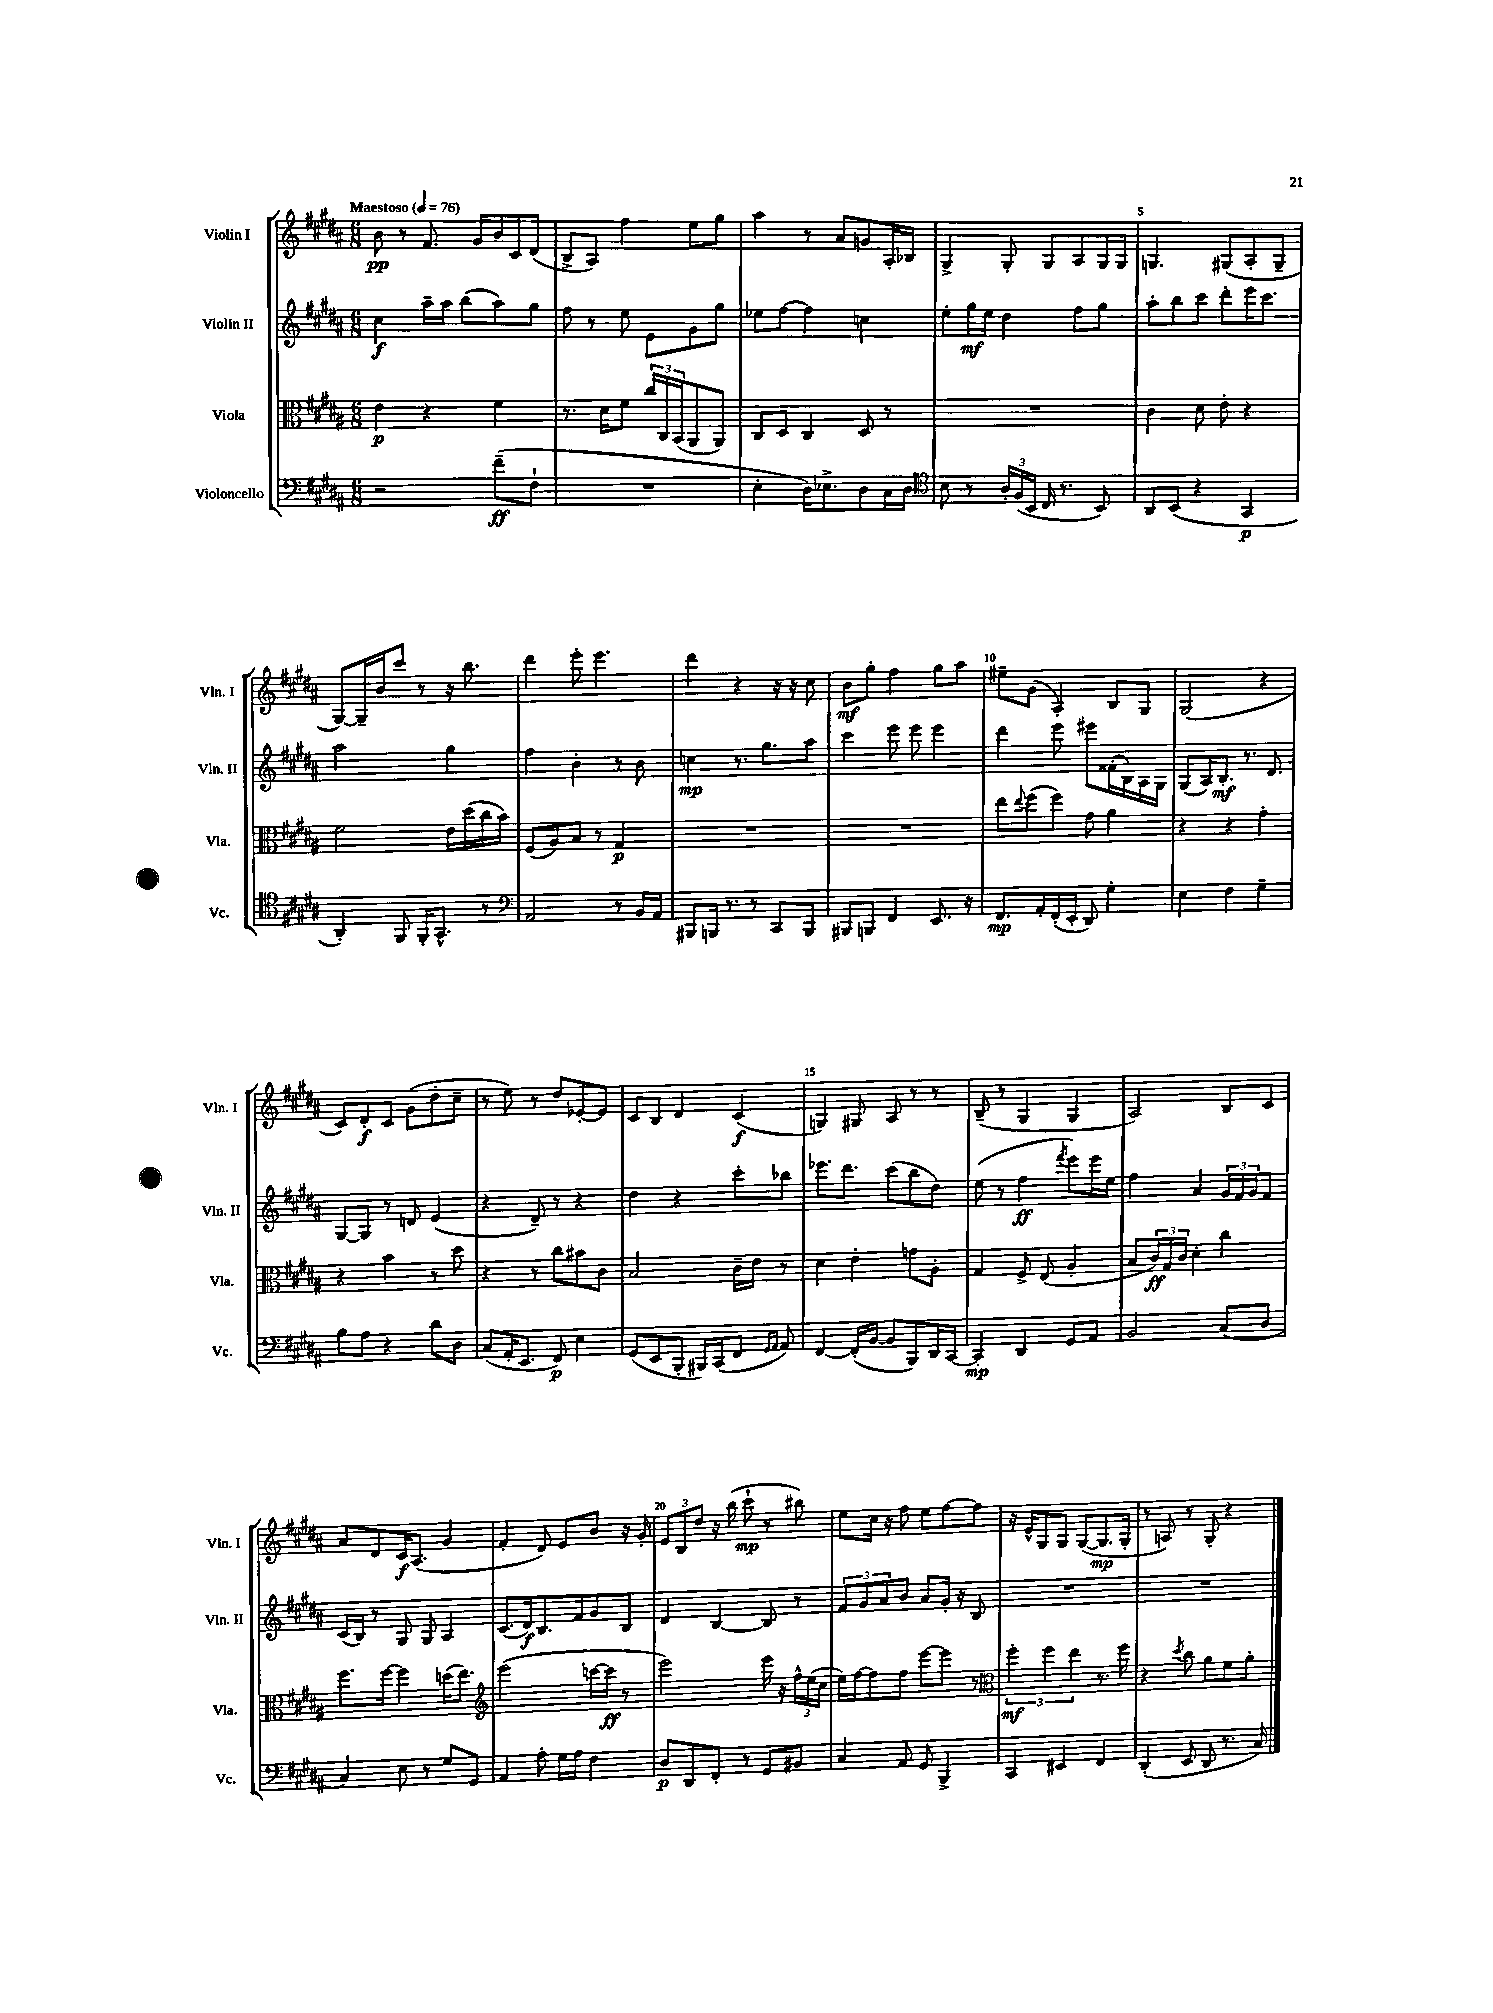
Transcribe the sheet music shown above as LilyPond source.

<<
\new StaffGroup <<
\new Staff = "s0" \with { instrumentName = "Violin I" shortInstrumentName = "Vln. I" } {
    \clef treble \key b \major \numericTimeSignature \time 6/8 \tempo "Maestoso" 4 = 76
    b'8\pp r8 fis'8. gis'16 b'16 cis'16 dis'8( |
    b8-> ais8) fis''4 e''8 gis''8 |
    ais''4 r8 ais'8 g'8 ais16-. bes16 |
    gis4-> gis8-. gis8 ais8 gis16 gis16 |
    g4. gis8( ais8-. gis8-- |
    gis8~) gis16-- b'16 cis'''8 r8 r16 b''8. |
    dis'''4 e'''8-. e'''4. |
    dis'''4 r4 r16 r16 cis''8 |
    b'8\mf gis''8-. fis''4 gis''8 ais''8 |
    eis''8-- gis'8( ais4-.) b8 gis8 |
    gis2( r4 |
    cis'8) dis'8-.\f cis'8 gis'8( dis''8-. cis''8-- |
    r8 e''8) r8 dis''8 ees'8~-. ees'8 |
    cis'8 b8 dis'4 cis'4\f( |
    g4) gis8 ais8 r8 r8 |
    b8--( r8 gis4 gis4 |
    ais2) b8 cis'8 |
    ais'8 dis'8 cis'16\f ais8.( gis'4 |
    fis'4-. dis'8) e'8 b'8 r16 gis'16-. |
    \tuplet 3/2 { e'8 b8 dis''8 } r16 b''16( cis'''8-!\mp r8 bis''8) |
    e''8 cis''16 r16 fis''8 e''8 fis''8~ fis''8 |
    r16 e'16-^ gis8 gis8 gis8~( gis8.\mp gis16-. |
    r8 a8) r8 gis8-. r4 \bar "|." |
}
\new Staff = "s1" \with { instrumentName = "Violin II" shortInstrumentName = "Vln. II" } {
    \clef treble \key b \major \numericTimeSignature \time 6/8
    cis''4\f ais''16-- ais''16 b''8( ais''8) gis''8 |
    fis''8 r8 e''8 e'8 gis'8 gis''8 |
    ees''8 fis''8~ fis''4 c''4 |
    e''8-. gis''16\mf e''16 dis''4 fis''8 gis''8 |
    ais''8-. b''8 cis'''8 dis'''8-. e'''16 cis'''8. |
    ais''2 gis''4 |
    fis''4 b'4-. r8 b'8 |
    c''4\mp r8. gis''8. ais''8 |
    cis'''4 e'''8 e'''8 e'''4 |
    dis'''4 e'''8 eis'''8 fisis'16-.( b16) ais16 gis16 |
    gis8( ais16) b8.-.\mf r8. dis'8. |
    gis8~ gis8 r8 d'8 e'4( |
    r4 dis'8--) r8 r4 |
    dis''4 r4 cis'''8-. bes''8 |
    ees'''8. dis'''8. cis'''8( b''8 dis''8) |
    e''8( r8 fis''4\ff \acciaccatura { fis'''8 } e'''8) e'''16 e''16 |
    fis''4 ais'4 \tuplet 3/2 { gis'16 fis'16 gis'16 } fis'8 |
    cis'16( b16) r8 gis8 gis8 ais4 |
    cis'8.( dis'16\f) b8. fis'16 gis'8 b8 |
    dis'4 b4~ b8 r8 |
    \tuplet 3/2 { fis'8 gis'8 ais'8 } b'8 ais'8 gis'16-. r16 b8 |
    R2. |
    R2. \bar "|." |
}
\new Staff = "s2" \with { instrumentName = "Viola" shortInstrumentName = "Vla." } {
    \clef alto \key b \major \numericTimeSignature \time 6/8
    e'4\p r4 fis'4 |
    r8. dis'16 fis'8 \tuplet 3/2 { cis''16 cis16 b,16( } ais,8 ais,8) |
    cis8 dis8 cis4 dis8 r8 |
    R2. |
    cis'4 dis'8 e'8-. r4 |
    fis'2 e'16 dis''16( cis''16 b'16) |
    fis8( ais8) b8 r8 gis4\p |
    R2. |
    R2. |
    e''8 \appoggiatura { e''8 } fis''8( fis''8) gis'8 ais'4 |
    r4 r4 gis'4-. |
    r4 b'4 r8 dis''8 |
    r4 r8 cis''8 bis'8 cis'8 |
    b2 cis'16-- e'16 r8 |
    dis'4 e'4-. g'8 ais8-. |
    gis4 fis8-> e8( ais4-. |
    b8 \tuplet 3/2 { cis'16\ff) gis16 cis'16 } dis'4-. cis''4 |
    fis''8. fis''16~ fis''4 d''16( e''8.) |
    \clef treble e'''2( c'''16~ c'''16\ff r8 |
    e'''2) e'''16 r16 \tuplet 3/2 { fis''16-^ e''16( cis''16 } |
    e''16) fis''16~ fis''8 fis''8 e'''8~ e'''8 r8 |
    \clef alto \tuplet 3/2 { fis''4-.\mf fis''4 e''4 } r8. fis''16 |
    r4 \acciaccatura { dis''8 } cis''8 ais'8 fis'8 ais'8-. \bar "|." |
}
\new Staff = "s3" \with { instrumentName = "Violoncello" shortInstrumentName = "Vc." } {
    \clef bass \key b \major \numericTimeSignature \time 6/8
    r2 fis'8--\ff( fis8-! |
    R2. |
    e4-. dis16) ees8.-> dis8 cis16 dis16 |
    \clef tenor b8 r8 \tuplet 3/2 { ais16-. fis16( b,16 } cis16 r8. b,8) |
    ais,8 b,8( r4 gis,4\p |
    ais,4-.) fis,8 fis,16-. gis,8.-^ r8 |
    \clef bass ais,2 r8 b,16 ais,16 |
    bis,,8 b,,16 r8. r8 cis,8 b,,8 |
    bis,,8 b,,8 fis,4 e,8. r16 |
    fis,8.\mp ais,16-. fis,16-.( e,16-. dis,8) gis4-. |
    e4 fis4 gis4-- |
    b8 ais8 r4 dis'8 dis8 |
    cis8( ais,16-. e,8. fis,8\p) e4 |
    gis,8( e,8 b,,8-. bis,,16) cis,16( fis,8 \grace { gis,16 ais,16 } ais,8) |
    fis,4~ fis,16-.( b,16~ b,8 b,,8) dis,16 cis,16~ |
    cis,4-.\mp dis,4 gis,8 ais,8 |
    b,2 cis8( dis8 |
    cis4) e8 r8 gis8 gis,8 |
    ais,4 ais8-. gis16 ais16 fis4 |
    dis8\p dis,8 fis,8-. r8 gis,8 bis,8 |
    cis4 ais,8 gis,8 b,,4-> |
    cis,4 eis,4 fis,4 |
    dis,4-.( e,8 dis,8 r8. cis16) \bar "|." |
}
>>
>>
\layout { \context { \Score \override BarNumber.break-visibility = ##(#f #t #t) barNumberVisibility = #(every-nth-bar-number-visible 5) } }
